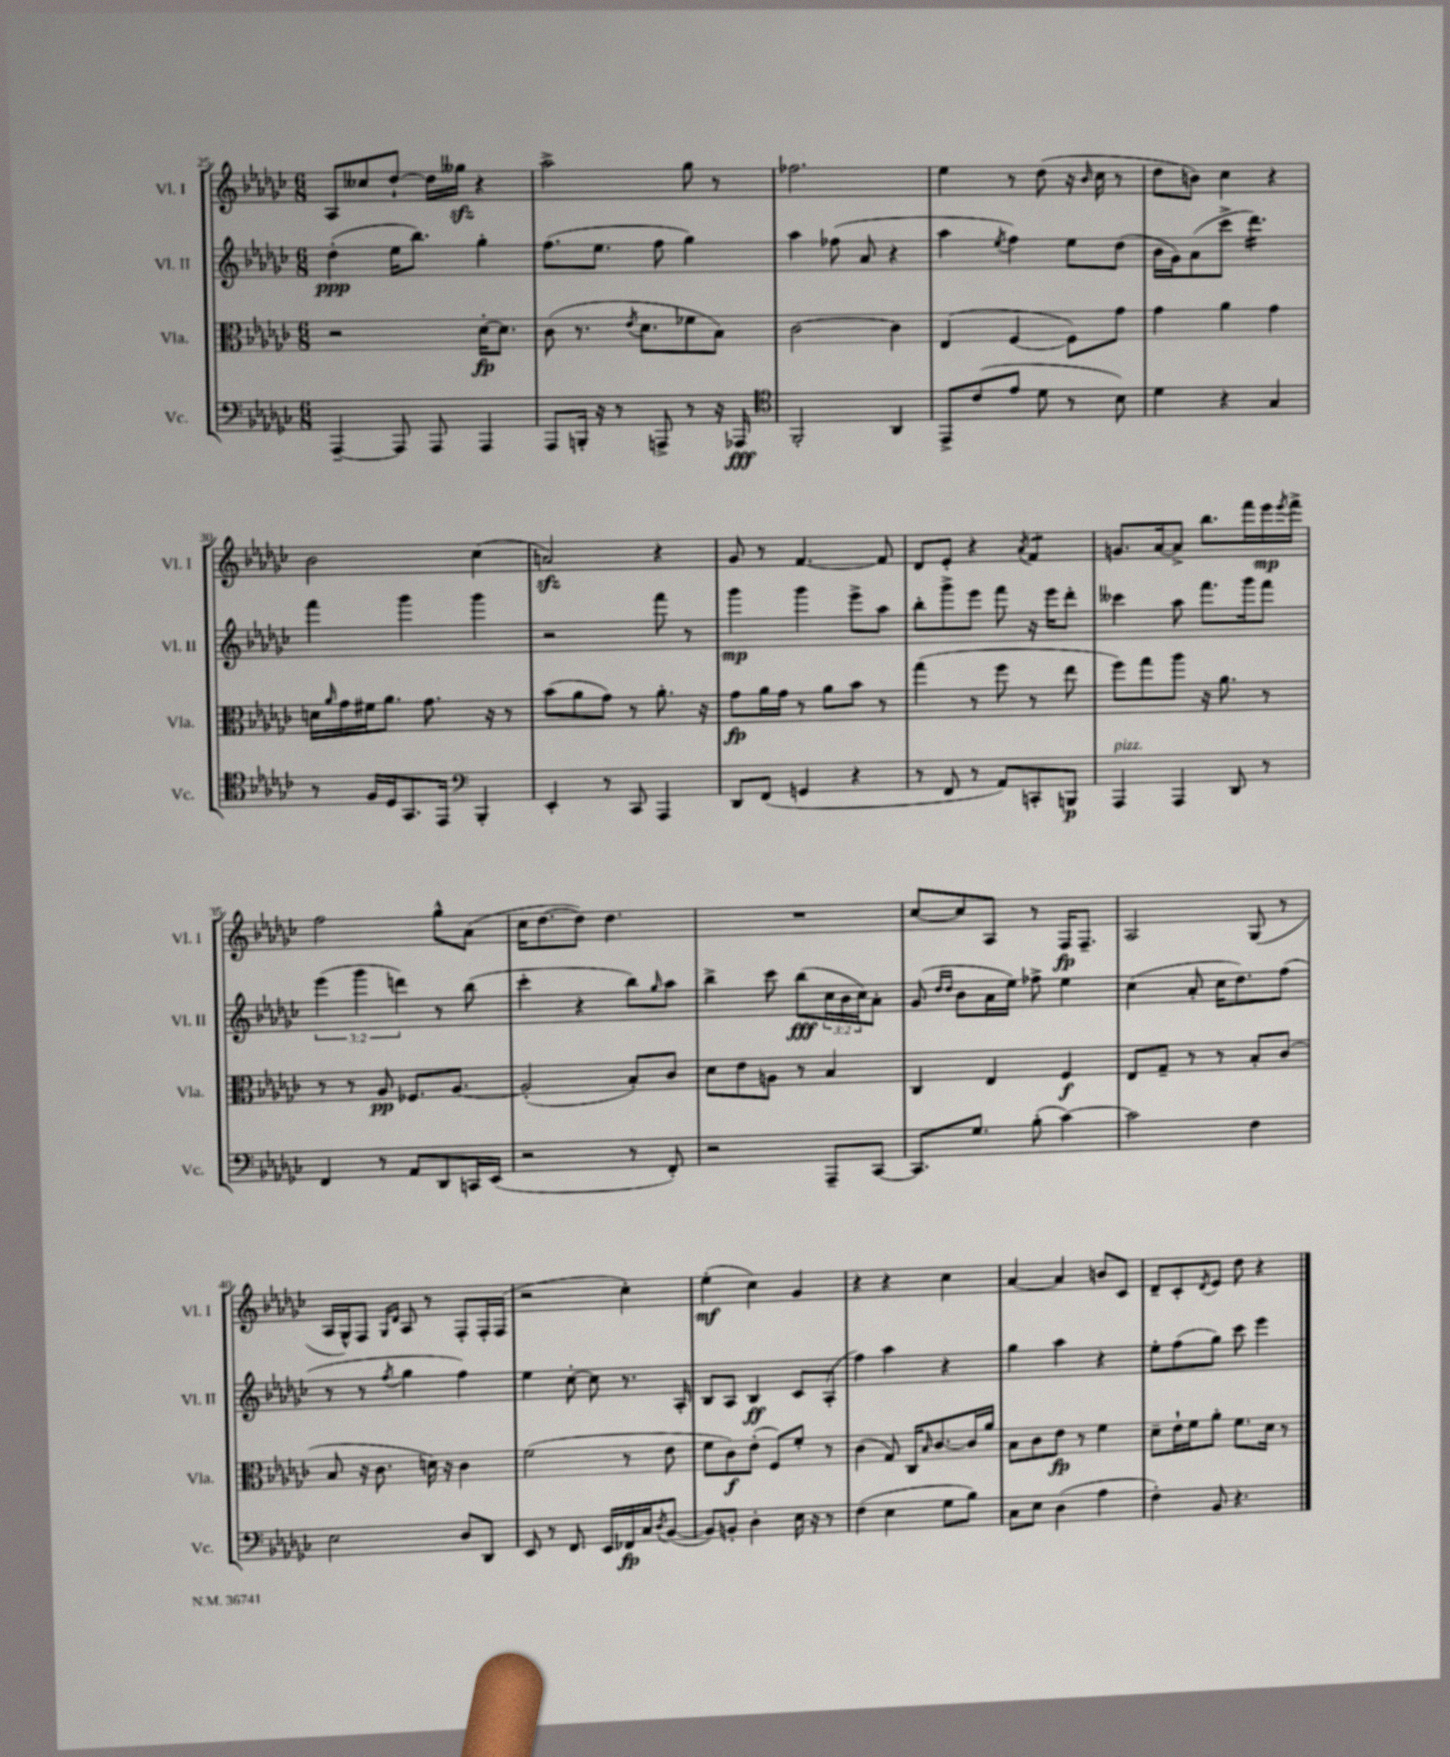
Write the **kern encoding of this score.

**kern	**kern	**kern	**kern
*staff4	*staff3	*staff2	*staff1
*clefF4	*clefC3	*clefG2	*clefG2
*k[b-e-a-d-g-c-]	*k[b-e-a-d-g-c-]	*k[b-e-a-d-g-c-]	*k[b-e-a-d-g-c-]
*M6/8	*M6/8	*M6/8	*M6/8
[4AAA-~/	2r	(4dd-'\	8A-/L
.	.	.	8cc--/
8AAA-/]	.	16ee-\LK	[8dd-`/J
.	.	8.bb-\J)	.
8AAA-/	.	.	16dd-\]LL
.	.	.	16gg--\JJ
4AAA-/	[16d-'\LK	4gg-'\	4r
.	8.d-\]J	.	.
=	=	=	=
8AAA-/L	(8c-\	(8.ff\L	2aa-^\
16BBB'/Jk	8.r	.	.
16r	.	8.ee-\J	.
8r	.	.	.
.	8qe-/	.	.
.	8.d-\L	.	.
8AAA^/	.	8ff\	.
8r	8f-\	4gg-\)	8gg-\
16r	8B-\J)	.	8r
16AAA-/	.	.	.
=	=	=	=
*clefC4	*	*	*
2FF'/	[2c-\	4aa-\	2.ff-\
.	.	(8ff-\	.
.	.	8a-/	.
4AA-/	4c-\]	4r	.
=	=	=	=
8EE-^/L	(4E-/	4aa-\	4ee-\
(8c-/	.	.	.
.	.	8qee-/	.
8e-/J	[4F/	4ff\)	8r
8d-\	.	.	(8dd-\
8r	8F\]L)	8ee-\L	16r
.	.	.	16qqb-/
.	.	.	16cc-\
8B-\)	8g-\J	(8dd-\J	8r
=	=	=	=
4d-\	4g-\	16b-\LL	8dd-\L
.	.	16g-\J)	.
.	.	(8a-\	8b\J)
4r	4a-\	8ccc-^\J	4cc-\
.	.	4.ddd-\)	.
4G-/	4g-\	.	4r
=	=	=	=
8r	16d\LL	4fff\	2b-\
.	16qqa-/	.	.
.	16g-\	.	.
16F/LL	16f#\J	.	.
16D-/J	8.a-\J	.	.
8.GG-/	.	4ggg-\	.
.	8.g-\	.	.
16EE-/Jk	.	.	.
*clefF4	*	*	*
4BBB-'/	.	4ggg-\	(4cc-\
.	16r	.	.
.	8r	.	.
=	=	=	=
4EE-'/	(8b-\L	2r	2a/)
.	8a-\	.	.
8r	8g-\J)	.	.
8CC-/	8r	.	.
4AAA-/	8.a-'\	8fff\	4r
.	.	8r	.
.	16r	.	.
=	=	=	=
8DD-/L	8g-\L	4ggg-\	8g-/
(8FF/J	16a-\L	.	8r
.	16g-\JJ	.	.
4GG/	8r	4ggg-\	[4.f/
.	8a-\L	.	.
4r	8b-\J	8eee-^\L	.
.	8r	8aa-\J	8f/]
=	=	=	=
8r	(4gg-\	8bb-'\L	8d-/L
8FF/	.	8ggg-^\	8e-'/J
8r	8r	8eee-\J	4r
8AA-/L)	8ff\	8fff\	.
.	.	.	8qa-/
8CC'/	8r	16r	4f/
.	.	16eee-\LK	.
8BBB/J	8ee-\	8ddd-'\J	.
=	=	=	=
4AAA-/	8ff\L)	4ccc--\	8.g/L
.	8gg-\	.	.
.	.	.	[16a-/k
4AAA-/	8aa-\J	8aa-\	8a-^/]J
.	16r	8.fff\L	8.bb-\L
.	8.a-\	.	.
8DD-/	.	.	.
.	.	16ggg-\k	16fff\L
8r	8r	8fff\J	16eee-\
.	.	.	8qeee-/
.	.	.	16fff^\JJ
=	=	=	=
4FF/	8r	(6eee-\	2ff\
.	8r	.	.
.	.	6ggg-\	.
8r	8A-/	.	.
.	.	6ddd\)	.
8AA-/L	8.F-/L	.	.
8DD-/	.	8r	8gg-^^\L
.	[8.A-/J	.	.
16CC/L	.	(8bb-\	(8a-\J
(16EE-/JJ	.	.	.
=	=	=	=
2r	(2A-'/]	4ccc-'\	16cc-\LK
.	.	.	[8.dd-\
.	.	4r	8dd-\]J)
.	.	.	4.dd-\
8r	8B-'/L)	8bb-\L)	.
.	.	16qqgg-/	.
8FF'/)	8c-/J	8aa-\J	.
=	=	=	=
2r	8d-\L	4bb-^\	2.r
.	8e-\	.	.
.	8A\J	8ccc-\	.
.	8r	(8bb-\L	.
8AAA-~/L	4B-/	24cc-\L	.
.	.	24b-\	.
.	.	24cc-\J)	.
[8CC-/J	.	8a-'\J	.
=	=	=	=
8.CC-/]L	4C-/	(8g-/	[8cc-/L
.	.	16qqdd-/LL	.
.	.	16qqdd-/JJ	.
.	.	8b-\L	8cc-/]
8.G-/J	.	.	.
.	4E-/	16a-\L	8A-/J
.	.	16ee-\JJ)	.
(8B-'\	.	8ff-^\	8r
[4c-\)	4F/	4ee-\	16F/LK
.	.	.	8.F~/J
=	=	=	=
2c-\]	8E-/L	(4cc-\	2A-/
.	8G-~/J	.	.
.	8r	8a-'/	.
.	8r	16cc-\LK	.
.	.	8.dd-\)	.
4F\	8B-'/L	.	(8G-/
.	(8c-/J	(8ff\J	8r
=	=	=	=
2E-\	8B-/	8r	16A-/LL
.	.	.	16G-^^/J)
.	16r	8r	8F/J
.	8.c-\	.	.
.	.	.	16qqG-/LL
.	.	8qff/	16qqd-/JJ
.	.	4gg-\	8A-/
.	16d\)	.	8r
.	16r	.	.
8D-/L	4c-\	4ff\)	8F'/L
8DD-/J	.	.	16F'/L
.	.	.	(16F/JJ
=	=	=	=
8EE-/	(2f\	4ee-\	2r
8r	.	.	.
8.FF/	.	[8cc-'\	.
.	.	8cc-\]	.
16EE-/LL	.	.	.
16FF-/	8r	8.r	4cc-'\)
16C-/J	.	.	.
8qD-/	.	.	.
([8BB-/J	8e-\	.	.
.	.	16A-'/	.
=	=	=	=
8BB-/]L)	8f\L	8B-/L	(4ee-'\
8BB'/J	8c-\)	8A-/J	.
4D-'\	(8e-'\J	4B-/	4cc-\)
.	8F/L)	.	.
16E-\	8f'/J	8c-/L	4g-/
16r	.	.	.
8r	8r	(8A-'/J	.
=	=	=	=
(4F\	(4c-\	4ff\)	4r
4E-\	8G-/)	4aa-\	4r
.	16C-/LK	.	.
.	16qqB-/	.	.
.	[8.c-/	.	.
8G-\L	.	4r	4cc-\
8B-\J)	16c-/]L	.	.
.	16a-/JJ	.	.
=	=	=	=
8C-\L	8B-\L	4gg-\	[4a-/
8E-\J	8c-\	.	.
(4D-\	8e-\J	4aa-\	4a-/]
.	8r	.	.
4A-\	4f\	4r	8b/L
.	.	.	8c-/J
=	=	=	=
4F'\)	8d-~\L	8ee-'\L	8d-~/L
.	16e-`\L	(8ff\	8c-'/
.	16f\J	.	.
.	.	.	8qd-/
8BB-/	8a-'\J	8gg-\J)	8e-/J
4.r	8.f\L	8ccc-\	8dd-\
.	.	4eee-\	4r
.	16d-\Jk	.	.
.	8r	.	.
==	==	==	==
*-	*-	*-	*-
